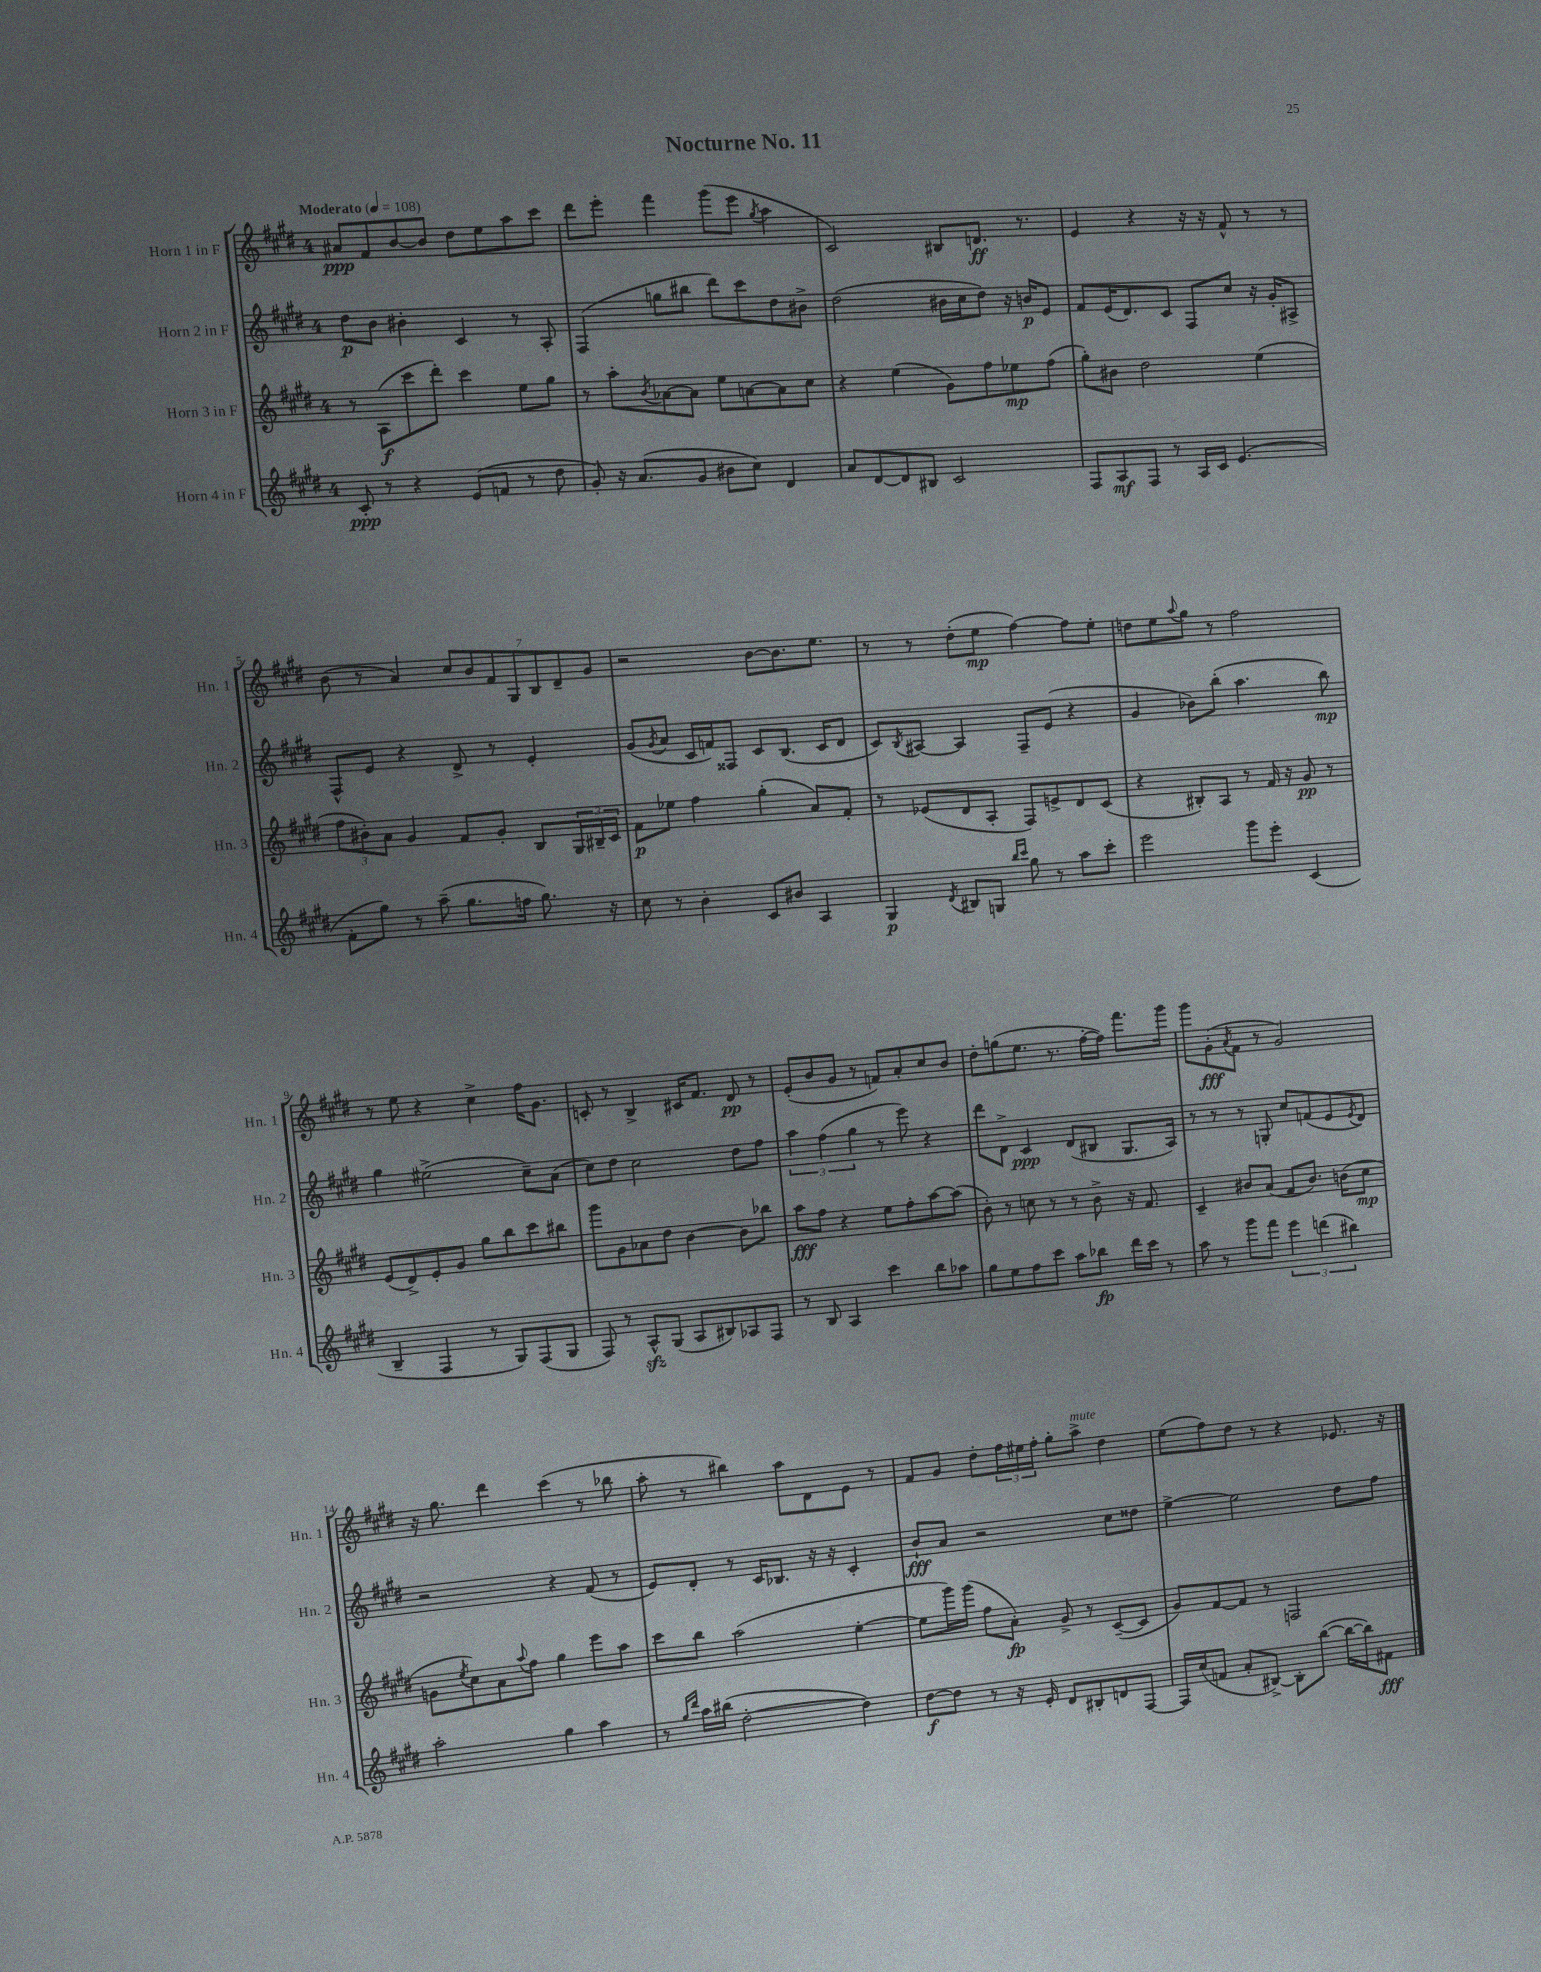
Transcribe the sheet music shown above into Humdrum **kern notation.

**kern	**kern	**kern	**kern
*staff4	*staff3	*staff2	*staff1
*clefG2	*clefG2	*clefG2	*clefG2
*k[f#c#g#d#]	*k[f#c#g#d#]	*k[f#c#g#d#]	*k[f#c#g#d#]
*M4/4	*M4/4	*M4/4	*M4/4
*MM108	*MM108	*MM108	*MM108
8c#'	8r	8dd#	8a#
8r	(8A	8b	8f#
4r	8ccc#	4b#'	[8b
.	8ddd#')	.	8b]
(8e	4ccc#	4c#	8dd#
8f	.	.	8ee
8r	8ee	8r	8aa
8dd#	8gg#	8A'	8ccc#
=	=	=	=
8g#')	8r	(4F#	8ddd#
16r	8aa'	.	8eee'
(8.a	.	.	.
.	8qb	.	.
.	[8a-	8gg	4fff#
8g#	8a-]	8bb#	.
8b#	8ee	8ddd#)	(8ggg#
8cc#)	[8a	8ccc#	8eee
.	.	.	8qgg#
4d#	8a]	8dd#	4aa
.	8cc#	8b#^	.
=	=	=	=
8a	4r	(2dd#	2c#)
[8d#	.	.	.
8d#]	(4ee	.	.
8B#	.	.	.
2c#	8g#)	16b#	8B#
.	.	16cc#	.
.	8ff#	8dd#)	8.d
.	8ee-	16r	.
.	.	16b	8.r
.	(8ff#	8e	.
=	=	=	=
8F#	8gg#')	8f#	4e
8A	8b#	(16e	.
.	.	8.d#)	.
8F#	2dd#	.	4r
8r	.	8c#	.
16A	.	8F#	16r
16c#	.	.	16r
(4.e	.	8cc#	8f#^^
.	(4ee	16r	8r
.	.	16g#'	.
.	.	8A#^	8r
=	=	=	=
8f#'	12ff#	8F#^^	(8b
.	12b#')	.	.
8gg#)	.	8e	8r
.	12a	.	.
8r	4g#	4r	4a)
(8aa~	.	.	.
8.gg#	8f#	8d#^	14cc#
.	.	.	14b
.	8g#'	8r	.
.	.	.	14f#
16ff	.	.	.
.	.	.	14G#
8.gg#)	8B	4e'	.
.	.	.	14B
.	.	.	14d#~
.	24G#	.	.
.	24B#~	.	.
.	.	.	14g#
16r	.	.	.
.	24c#	.	.
=	=	=	=
8cc#	8f#	(8g#	2r
.	.	8qg#	.
8r	8ee-	8a	.
4b'	4ff#	16c#	.
.	.	16f)	.
.	.	8F##	.
8c#	(4gg#'	8c#	[8b
8b#	.	(8.B	8.b]
4A	8a)	.	.
.	.	16c#	8.ee
.	8f#'	8d#	.
=	=	=	=
4G#	8r	8c#)	8r
.	.	8qB	.
.	(8e-	[8A#	8r
8qd#	.	.	.
8B#	8d#	4A#]	(8dd#'
8G	8A'	.	8ee
16qqbb	.	.	.
16qqccc#	.	.	.
8gg#	8F#)	8F#~	[4ff#)
8r	8e^	(8e	.
8aa	8d#	4r	8ff#]
8ccc#'	(8c#	.	8ee'
=	=	=	=
2eee	4r	4g#	8dd
.	.	.	8ee
.	.	.	8qqaa
.	8B#')	8b-)	8gg#
.	8A	(8bb'	8r
8ggg#	8r	4.aa	2ff#
8eee'	16f#	.	.
.	16r	.	.
(4c#	8g#	.	.
.	8r	8bb)	.
=	=	=	=
4B~	(8e	4gg#	8r
.	8d#^)	.	8ee
4F#	8e'	(2ee#^	4r
.	8g#	.	.
8r	8gg#	.	4cc#^
8G#)	8bb	.	.
(8F#	8ccc#	8cc#~)	16ff#
.	.	.	8.g#
8G#	8bb#	(8a	.
=	=	=	=
8F#)	8ggg#	8cc#)	8c'
8r	8g#	8dd#	8r
8A^^	8a-	2cc#	4B^
(8G#	8dd#	.	.
8A	[4b	.	16c#
.	.	.	8.f#
8B#)	.	.	.
8A-	8b]	8dd#	8d#
8F#	8bb-	8ff#	8r
=	=	=	=
8r	8aa	6aa	(8e'
8B	8ff#	.	8b
.	.	(6ff#	.
4A	4r	.	8g#
.	.	6gg#	.
.	.	.	8r
4ccc#	8ee	8r	8f)
.	8ff#'	8eee)	8a'
8bb	[8aa	4r	8cc#
8aa-	(8aa]	.	8b
=	=	=	=
8gg#	8b')	8ddd#	8dd#'
8ee	8r	8d#^	(8gg
8ff#	8cc	4c#	8.ee
8ccc#	8r	.	.
.	.	.	8.r
8aa	8r	(8d#	.
8bb-	8b^	8B#	[16ff#'
.	.	.	16ff#])
16ddd#	16r	8.G#	8.fff#
16ccc#	8.f#	.	.
8r	.	.	.
.	.	16A)	16ggg#
=	=	=	=
8aa	4c#~	8r	8ggg#
8r	.	8r	(8g#'
.	.	.	8qa
8ggg#	8b#	8r	8f#
8fff#	(8a	8G'	8r
6eee	8f#	8cc#	2g#)
.	8.b#)	(8f	.
(6ddd	.	.	.
.	.	8e	.
.	(16b	.	.
6bb#)	.	.	.
.	.	8qe	.
.	8cc#	8d#)	.
=	=	=	=
2aa'	8g	2r	16r
.	.	.	8.gg#
.	8qee	.	.
.	8cc#)	.	.
.	8a	.	4ddd#
.	8qqaa	.	.
.	8ff#	.	.
4gg#	4gg#	4r	(4ccc#
4aa	8eee	(8f#	8r
.	8aa	8r	8bb-
=	=	=	=
8r	8ccc#	8e)	8aa'
16qqgg#	.	.	.
16qqddd#	.	.	.
16aa	8bb	8d#'	8r
(16bb#	.	.	.
[2dd#'	(2aa	8r	4bb#)
.	.	16c#	.
.	.	8.B-	.
.	.	.	8aa
.	.	16r	8d#
.	.	16r	.
4dd#])	[4ee'	4c#'	8e
.	.	.	8r
=	=	=	=
[8dd#	8ee]	8b`	8f#
8dd#]	16ggg#)	8a	8g#
.	(16ggg#	.	.
8r	8ff#	2r	8dd#'
16r	8a')	.	24ff#
.	.	.	24ee#
16e'	.	.	.
.	.	.	24ff#'
8d#	8g#^	.	8gg#'
8B#'	8r	.	8aa^
8d	([8c#~	8cc#	4dd#
[8F#	8c#]	8dd##	.
=	=	=	=
16F#]	8g#)	[4ee^	(8ee
(16cc#	.	.	.
8f	[8f#	.	8ff#)
8a'	8f#]	2ee]	8dd#
[8B#^)	8r	.	8r
8B#']	2F	.	4r
([8bb	.	.	.
16bb_	.	8dd#	8.e-
16bb])	.	.	.
8f#	.	8ff#	.
.	.	.	16r
==	==	==	==
*-	*-	*-	*-
